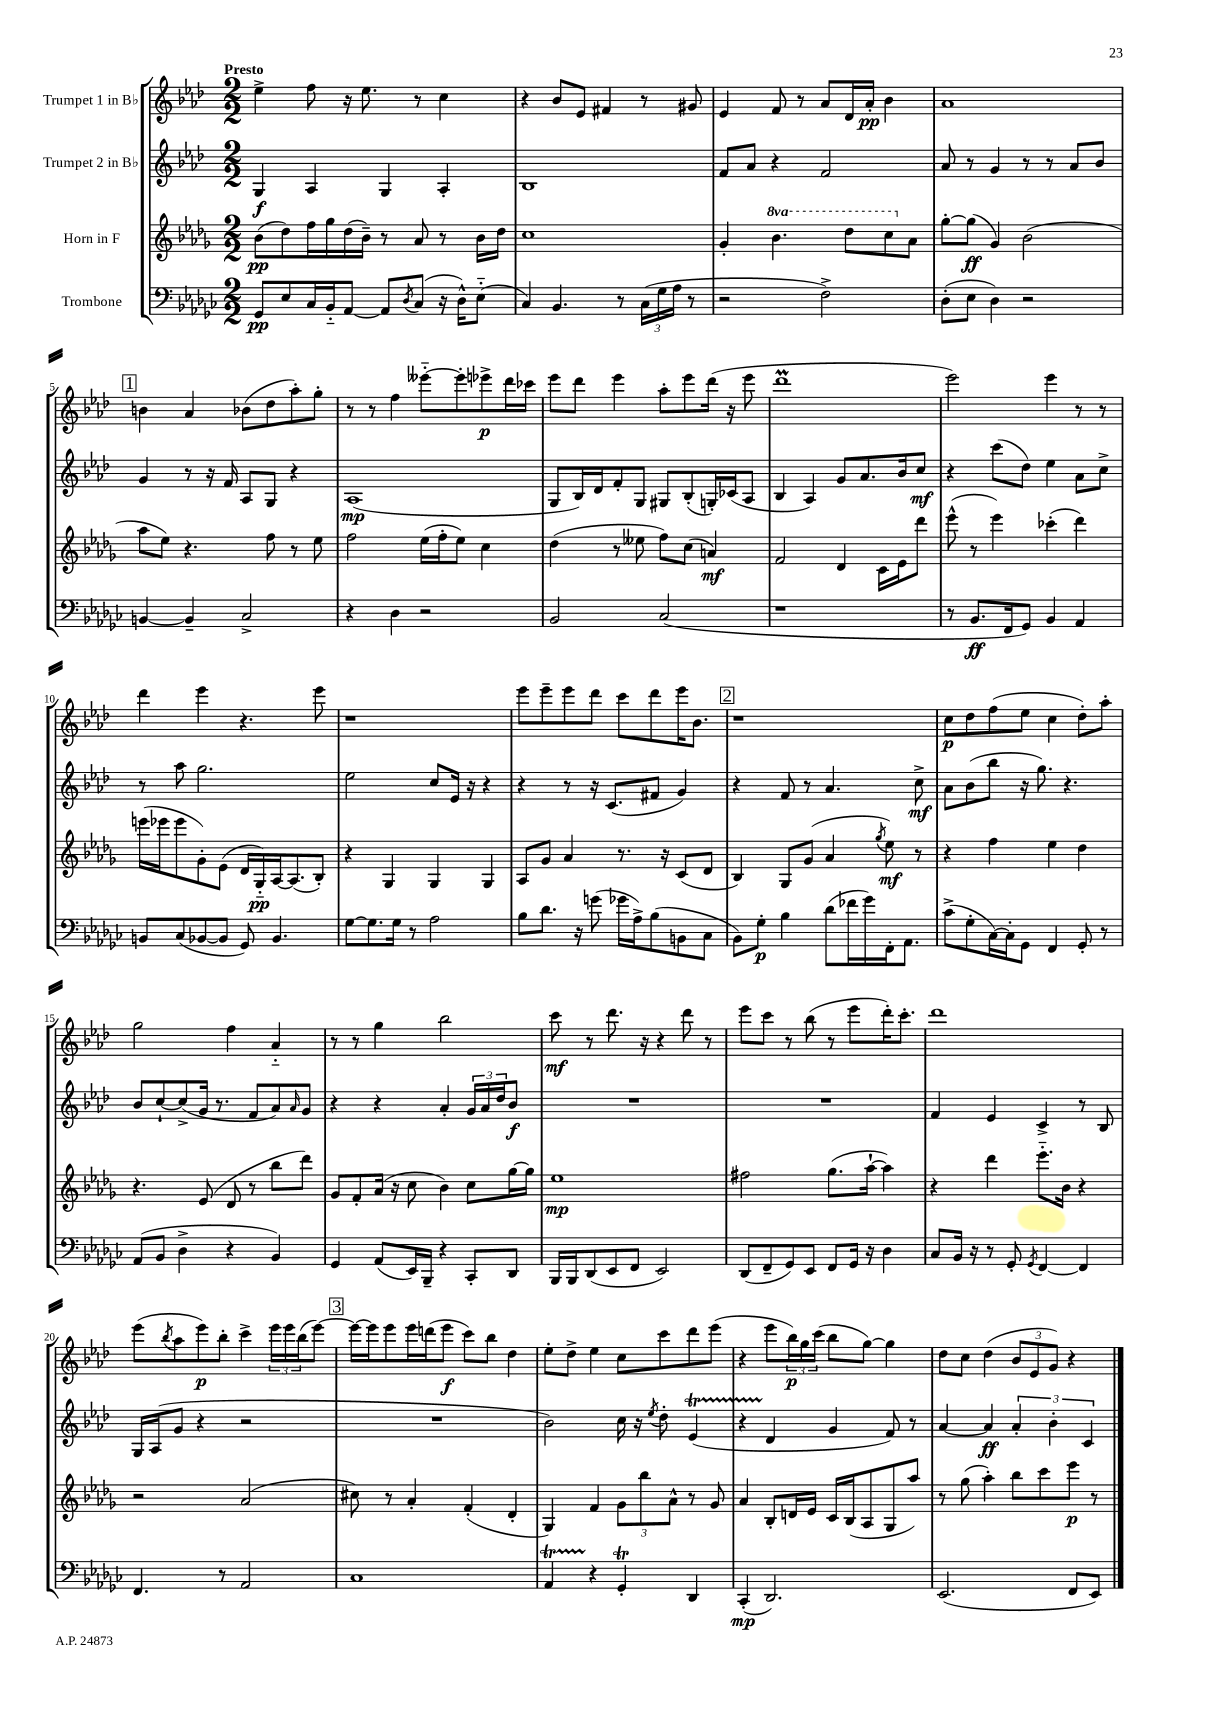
<<
\new StaffGroup <<
\new Staff = "s0" \with { instrumentName = "Trumpet 1 in Bb" } {
    \clef treble \key aes \major \numericTimeSignature \time 2/2 \tempo "Presto"
    ees''4-> f''8 r16 ees''8. r8 c''4 |
    r4 bes'8 ees'8 fis'4 r8 gis'8 |
    ees'4 f'8 r8 aes'8 des'16 aes'16-.\pp bes'4 |
    aes'1 |
    \mark \markup { \box "1" } b'4 aes'4 bes'8( des''8 aes''8-.) g''8-. |
    r8 r8 f''4 eeses'''8~-_ eeses'''8-. ees'''8->\p des'''16 ces'''16 |
    ees'''8 des'''8 ees'''4 aes''8-. ees'''8 des'''16( r16 ees'''8 |
    des'''1\prall |
    ees'''2) ees'''4 r8 r8 |
    des'''4 ees'''4 r4. ees'''8 |
    r1 |
    ees'''8 ees'''8-- ees'''8 des'''8 c'''8 des'''8 ees'''16 bes'8. |
    \mark \markup { \box "2" } r1 |
    c''8\p des''8 f''8( ees''8 c''4 des''8-.) aes''8-. |
    g''2 f''4 aes'4-_ |
    r8 r8 g''4 bes''2 |
    c'''8\mf r8 des'''8. r16 r4 des'''8 r8 |
    ees'''8 c'''8 r8 bes''8( r8 ees'''8 des'''16-.) c'''8.-. |
    des'''1 |
    ees'''8( \acciaccatura { bes''8 } aes''8 ees'''8\p) bes''8-. c'''4-> \tuplet 3/2 { ees'''16 ees'''16 bes''16( } ees'''8~) |
    \mark \markup { \box "3" } ees'''16~ ees'''16 ees'''8 ees'''16 d'''16( ees'''8\f c'''8) bes''8 des''4 |
    ees''8-. des''8-> ees''4 c''8 c'''8 des'''8 ees'''8( |
    r4 ees'''8 \tuplet 3/2 { bes''16\p) g''16 c'''16( } bes''8 g''8~) g''4 |
    des''8 c''8 des''4( \tuplet 3/2 { bes'8 ees'8 g'8) } r4 \bar "|." |
}
\new Staff = "s1" \with { instrumentName = "Trumpet 2 in Bb" } {
    \clef treble \key aes \major \numericTimeSignature \time 2/2
    g4\f aes4 g4 aes4-. |
    bes1 |
    f'8 aes'8 r4 f'2 |
    aes'8 r8 g'4 r8 r8 aes'8 bes'8 |
    \mark \markup { \box "1" } g'4 r8 r16 f'16 aes8 g8 r4 |
    aes1\mp( |
    g8 bes16) des'16 f'8-. g8 gis8 bes8-.( g16-.) ces'16( aes8 |
    bes4 aes4) g'8 aes'8. bes'16 c''8\mf |
    r4 c'''8( des''8) ees''4 aes'8 c''8-> |
    r8 aes''8 g''2. |
    ees''2 c''8 ees'16 r16 r4 |
    r4 r8 r16 c'8.( fis'8 g'4) |
    \mark \markup { \box "2" } r4 f'8 r8 aes'4. c''8->\mf |
    aes'8 bes'8( bes''8 r16 g''8.) r4. |
    bes'8 c''8~-! c''8->( g'16 r8. f'8 aes'8) \grace { aes'16 } g'8 |
    r4 r4 aes'4-. \tuplet 3/2 { g'16 aes'16 des''16 } bes'8\f |
    R1 |
    R1 |
    f'4 ees'4 c'4-> r8 bes8 |
    g16 aes16( g'8 r4 r2 |
    \mark \markup { \box "3" } R1 |
    bes'2) c''16 r16 \acciaccatura { ees''8 } des''8-. ees'4\startTrillSpan( |
    r4 des'4\stopTrillSpan g'4 f'8) r8 |
    aes'4~ aes'4\ff \tuplet 3/2 { aes'4-. bes'4-. c'4 } \bar "|." |
}
\new Staff = "s2" \with { instrumentName = "Horn in F" } {
    \clef treble \key des \major \numericTimeSignature \time 2/2 \set Staff.ottavationMarkups = #ottavation-simple-ordinals
    bes'8\pp( des''8) f''16 ges''16 des''16( bes'16--) r8 aes'8 r8 bes'16 des''16 |
    c''1 |
    ges'4-. \ottava #1 bes''4. des'''8 c'''8 \ottava #0 aes'8 |
    ges''8~-. ges''8\ff( ges'4) bes'2( |
    \mark \markup { \box "1" } aes''8 ees''8) r4. f''8 r8 ees''8 |
    f''2 ees''16( f''16-. ees''8) c''4 |
    des''4( r8 eeses''8 f''8) c''8( a'4\mf) |
    f'2 des'4 c'16 ees'16 des'''8 |
    ees'''8-^( r8 ees'''4) ces'''4-.( des'''4) |
    e'''16( ees'''16 ees'''8 ges'8-.) ees'8( des'16 ges16-_\pp) aes16~ aes8.( bes8-.) |
    r4 ges4 ges4 ges4 |
    aes8 ges'8 aes'4 r8. r16 c'8( des'8 |
    \mark \markup { \box "2" } bes4) ges8 ges'8( aes'4 \acciaccatura { ges''8 } ees''8\mf) r8 |
    r4 f''4 ees''4 des''4 |
    r4. ees'8( des'8 r8 bes''8 des'''8) |
    ges'8 f'8-. aes'16( r16 c''8 bes'4) c''8 ges''16~ ges''16 |
    ees''1\mp |
    fis''2 ges''8.( aes''16~-! aes''4) |
    r4 des'''4 ees'''8.-_ bes'16 r4 |
    r2 aes'2( |
    \mark \markup { \box "3" } cis''8) r8 aes'4-. f'4-.( des'4-. |
    ges4) f'4 \tuplet 3/2 { ges'8 bes''8 aes'8-^ } r8 ges'8 |
    aes'4 bes8-. d'16 ees'16 c'16 bes16( aes8 ges8 aes''8) |
    r8 ges''8( aes''4-.) bes''8 c'''8 ees'''8\p r8 \bar "|." |
}
\new Staff = "s3" \with { instrumentName = "Trombone" } {
    \clef bass \key ges \major \numericTimeSignature \time 2/2
    ges,8\pp ees8 ces16 bes,16-_ aes,8~ aes,8 \acciaccatura { des8 } ces8( r16 des16-^) ees8-_( |
    ces4) bes,4. r8 \tuplet 3/2 { ces16( ges16 aes16 } r8 |
    r2 f2->) |
    des8-.( ees8 des4) r2 |
    \mark \markup { \box "1" } b,4~ b,4-- ces2-> |
    r4 des4 r2 |
    bes,2 ces2( |
    r1 |
    r8 bes,8.\ff f,16 ges,8) bes,4 aes,4 |
    b,8 ces8( bes,8~ bes,8 ges,8) bes,4. |
    ges8~ ges8. ges16 r8 aes2 |
    bes8 des'8. r16 g'8( ges'16 aes16->) bes8( b,8 ces8 |
    \mark \markup { \box "2" } bes,8) ges8-.\p bes4 des'8( fes'16 ges'16) f,16-. aes,8. |
    ces'8->( ges8-. ces16~) ces16-. ges,8 f,4 ges,8-. r8 |
    aes,8( bes,8 des4-> r4 bes,4) |
    ges,4 aes,8( ees,16) bes,,16-- r4 ces,8-. des,8 |
    bes,,16 bes,,16 des,8( ees,8 f,8 ees,2) |
    des,8( f,8-- ges,8) ees,8 f,8 ges,16 r16 des4 |
    ces8 bes,16 r16 r8 ges,8-. \acciaccatura { ges,8 } f,4~ f,4 |
    f,4. r8 aes,2 |
    \mark \markup { \box "3" } ces1 |
    aes,4\startTrillSpan r4\stopTrillSpan ges,4-.\trill des,4 |
    ces,4-.\mp( des,2.) |
    ees,2.( f,8 ees,8) \bar "|." |
}
>>
>>
